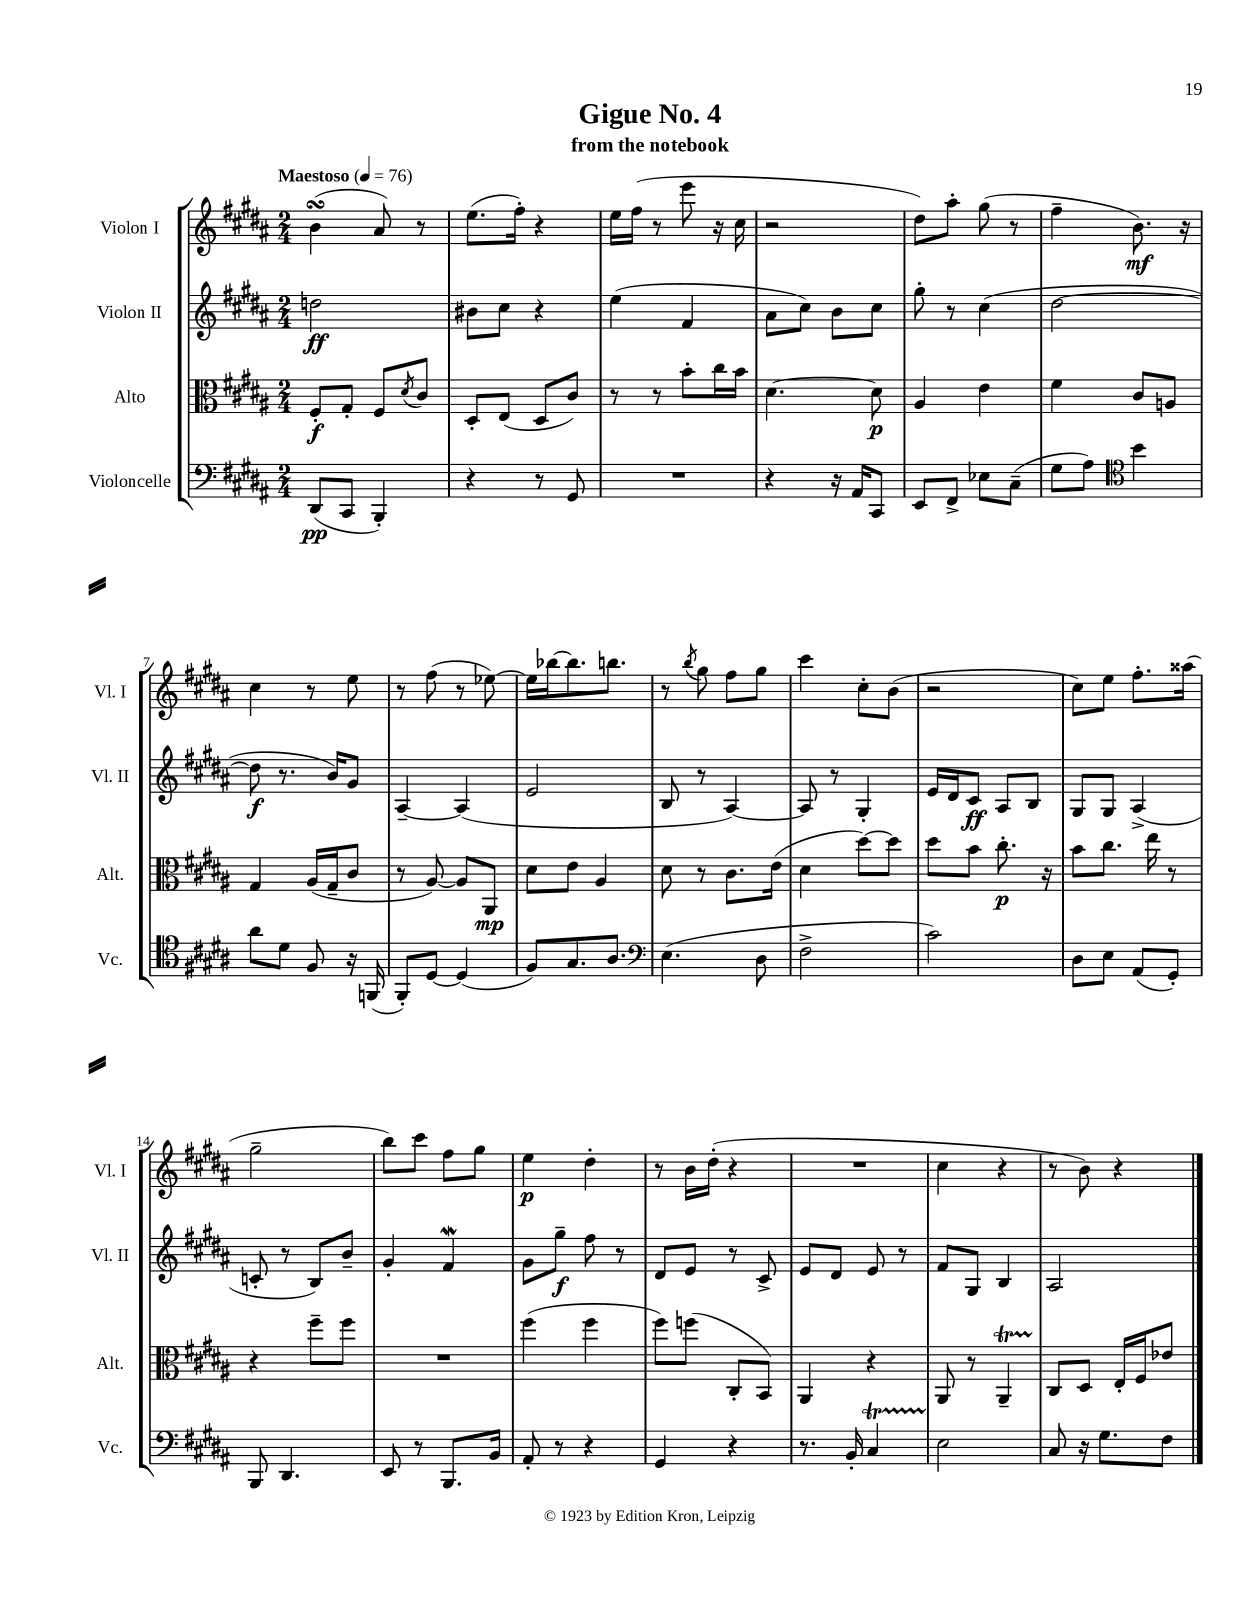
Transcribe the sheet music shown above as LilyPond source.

\header { title = "Gigue No. 4" subtitle = "from the notebook" }
<<
\new StaffGroup <<
\new Staff = "s0" \with { instrumentName = "Violon I" shortInstrumentName = "Vl. I" } {
    \clef treble \key b \major \numericTimeSignature \time 2/4 \tempo "Maestoso" 4 = 76
    b'4\turn( ais'8) r8 |
    e''8.( fis''16-.) r4 |
    e''16 fis''16( r8 e'''8 r16 cis''16 |
    r2 |
    dis''8) ais''8-. gis''8( r8 |
    fis''4-- b'8.\mf) r16 |
    cis''4 r8 e''8 |
    r8 fis''8( r8 ees''8~) |
    ees''16 bes''16~ bes''8. b''8. |
    r8 \acciaccatura { b''8 } gis''8 fis''8 gis''8 |
    cis'''4 cis''8-. b'8( |
    r2 |
    cis''8) e''8 fis''8.-. aisis''16( |
    gis''2-- |
    b''8) cis'''8 fis''8 gis''8 |
    e''4\p dis''4-. |
    r8 b'16 dis''16-.( r4 |
    R2 |
    cis''4 r4 |
    r8 b'8) r4 \bar "|." |
}
\new Staff = "s1" \with { instrumentName = "Violon II" shortInstrumentName = "Vl. II" } {
    \clef treble \key b \major \numericTimeSignature \time 2/4
    d''2\ff |
    bis'8 cis''8 r4 |
    e''4( fis'4 |
    ais'8 cis''8) b'8 cis''8 |
    gis''8-. r8 cis''4( |
    dis''2~ |
    dis''8\f r8. b'16) gis'8 |
    ais4~-- ais4( |
    e'2 |
    b8 r8 ais4~) |
    ais8 r8 gis4-. |
    e'16 dis'16 cis'8\ff ais8 b8 |
    gis8 gis8 ais4->( |
    c'8-. r8 b8) b'8-- |
    gis'4-. fis'4\mordent |
    gis'8 gis''8--\f fis''8 r8 |
    dis'8 e'8 r8 cis'8-> |
    e'8 dis'8 e'8 r8 |
    fis'8 gis8 b4 |
    ais2 \bar "|." |
}
\new Staff = "s2" \with { instrumentName = "Alto" shortInstrumentName = "Alt." } {
    \clef alto \key b \major \numericTimeSignature \time 2/4
    fis8-.\f gis8-. fis8 \acciaccatura { dis'8 } cis'8 |
    dis8-. e8( dis8 cis'8) |
    r8 r8 b'8-. cis''16 b'16 |
    dis'4.~ dis'8\p |
    ais4 e'4 |
    fis'4 cis'8 a8 |
    gis4 ais16( gis16-- cis'8 |
    r8 ais8~) ais8 ais,8\mp |
    dis'8 e'8 ais4 |
    dis'8 r8 cis'8. e'16( |
    dis'4 dis''8~) dis''8 |
    dis''8 b'8 cis''8.-.\p r16 |
    b'8 cis''8. e''16 r8 |
    r4 fis''8-- fis''8 |
    R2 |
    fis''4( fis''4 |
    fis''8) f''8( cis8-. b,8) |
    ais,4 r4 |
    ais,8 r8 ais,4--\startTrillSpan |
    cis8\stopTrillSpan dis8 e16-. fis16 ees'8 \bar "|." |
}
\new Staff = "s3" \with { instrumentName = "Violoncelle" shortInstrumentName = "Vc." } {
    \clef bass \key b \major \numericTimeSignature \time 2/4
    dis,8\pp( cis,8 b,,4-.) |
    r4 r8 gis,8 |
    R2 |
    r4 r16 ais,16 cis,8 |
    e,8 fis,8-> ees8 cis8--( |
    gis8 ais8) \clef tenor b'4 |
    ais'8 dis'8 fis8 r16 f,16( |
    fis,8-.) dis8~ dis4( |
    fis8) gis8. ais8. |
    \clef bass e4.( dis8 |
    fis2-> |
    cis'2) |
    dis8 e8 ais,8( gis,8-.) |
    b,,8 dis,4. |
    e,8 r8 b,,8. b,16 |
    ais,8-. r8 r4 |
    gis,4 r4 |
    r8. b,16-. cis4\startTrillSpan |
    e2\stopTrillSpan |
    cis8 r16 gis8. fis8 \bar "|." |
}
>>
>>
